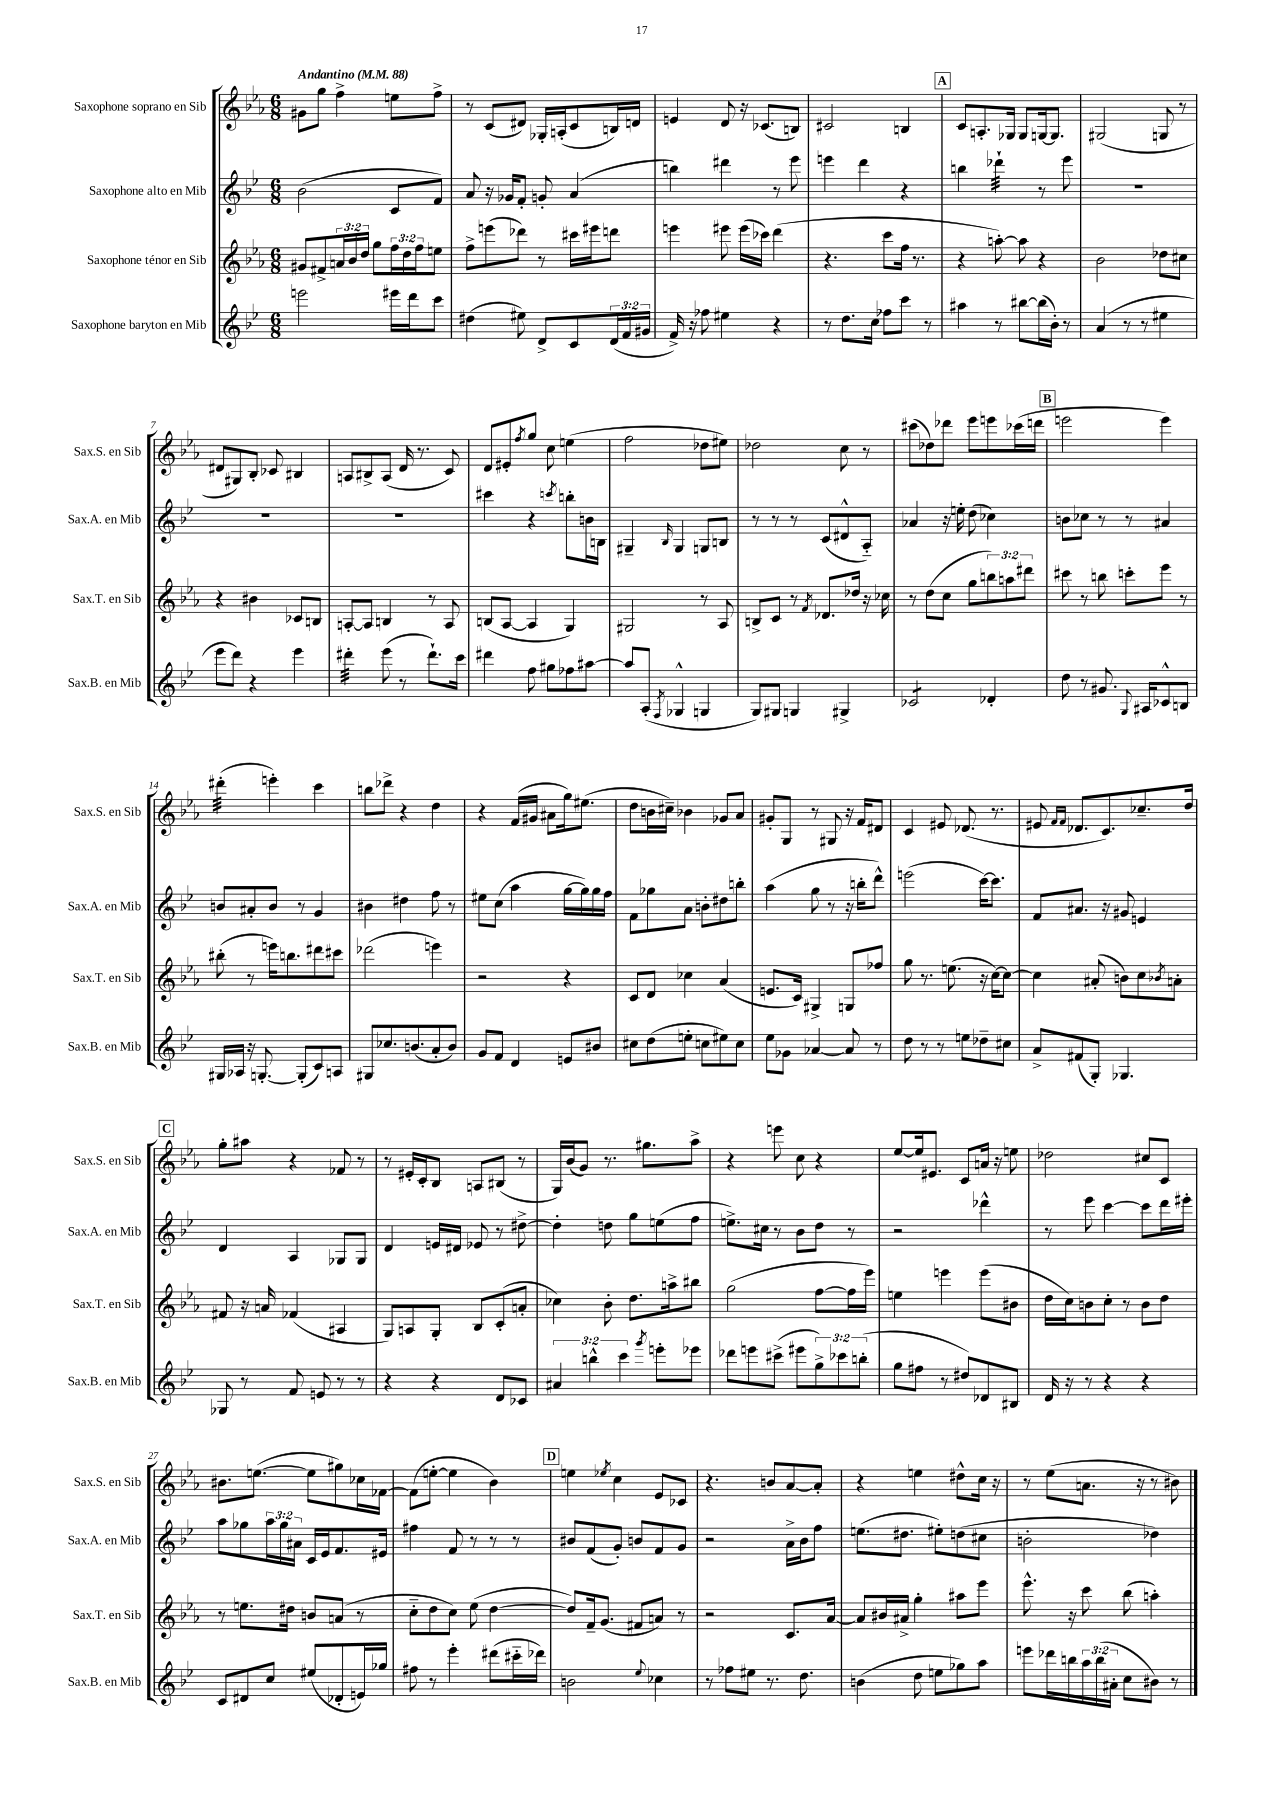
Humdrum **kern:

**kern	**kern	**kern	**kern
*staff4	*staff3	*staff2	*staff1
*clefG2	*clefG2	*clefG2	*clefG2
*k[b-e-]	*k[b-e-a-]	*k[b-e-]	*k[b-e-a-]
*M6/8	*M6/8	*M6/8	*M6/8
*MM88	*MM88	*MM88	*MM88
2eee	8g#	(2b-	8g#
.	8f#^	.	8gg
.	24a	.	4ff^
.	24b-	.	.
.	24dd	.	.
.	8gg	.	.
16eee#	24ff	8c	8ee
.	24dd	.	.
16ddd	.	.	.
.	24ff	.	.
8ccc	8ee	8f)	8ff^
=	=	=	=
(4dd#	8ff^	8a	8r
.	(8eee	16r	(8c
.	.	16g-	.
8ee#)	8ddd-)	8f'	8d#)
8d^	8r	8g'	16G-'
.	.	.	(16A'
8c	16ccc#	(4a	8c
.	16eee#	.	.
(24d	8ddd	.	16B)
24f	.	.	.
.	.	.	16d
24g#	.	.	.
=	=	=	=
16f^)	4eee	4bb)	4e
16r	.	.	.
8ff-	.	.	.
4ee#	8eee#	4ddd#	8d
.	(16eee#	.	16r
.	16ccc-)	.	(8.c-
4r	(4ddd	8r	.
.	.	8eee-	8B)
=	=	=	=
8r	4.r	4eee	2c#
8.dd	.	.	.
.	.	4ddd	.
16cc	.	.	.
8ff-	8ccc	.	.
8ccc	16ff	4r	4B
.	8.r	.	.
8r	.	.	.
=	=	=	=
4aa#	4r	4bb	8c
.	.	.	8.A'
8r	[8aa')	4ddd-`	.
.	.	.	16G-
[8bb#	8aa]	.	8G-
(16bb#]	4r	8r	[16G
16b-')	.	.	8.G]
8r	.	8eee-	.
=	=	=	=
(4a	2b-	2.r	(2G#
8r	.	.	.
8r	.	.	.
4ee#	8dd-	.	8G
.	8cc#	.	8r
=	=	=	=
8eee-	4r	2.r	8d#
8ddd)	.	.	8G#)
4r	4b#	.	8B-'
.	.	.	8c-
4eee-	8c-	.	4B#
.	8B	.	.
=	=	=	=
4ddd#'	[8A'	2.r	8A
.	8A]	.	8B#^
(8eee-	4B	.	(8A
8r	.	.	16d
.	.	.	8.r
8.ddd#`)	8r	.	.
.	8A	.	8c)
16ccc	.	.	.
=	=	=	=
4ddd#	(8B	4ccc#	8d
.	[8A-	.	8e#'
.	.	.	8qff
8ff	4A-]	4r	8gg
8gg#	.	.	8cc
.	.	8qccc	.
8ff-	4G)	8bb'	(4ee
[8aa#	.	16b	.
.	.	16B	.
=	=	=	=
8aa#]	2G#	4G#~	2ff
(8A'	.	.	.
8qF	.	16qqB-	.
4G-^^	.	4G#	.
4G	8r	8G	8dd-
.	8A-	8B	8ee#)
=	=	=	=
8G)	8B^	8r	2dd-
8G#	8c	8r	.
4G	8r	8r	.
.	8qf	.	.
.	8.d-	(8c	.
4G#^	.	8d#^^	8cc
.	16dd-	.	.
.	16r	8A'~)	8r
.	16cc-	.	.
=	=	=	=
2c-	8r	4a-	(8ccc#
.	(8dd	.	8dd-)
.	8cc	16r	8ddd-
.	.	16ee'	.
.	8gg	(8dd	8eee-
4d-'	12bb)	4cc-)	8eee
.	12aa	.	.
.	.	.	(16ccc-
.	12ddd#	.	.
.	.	.	16ddd
=	=	=	=
8dd	8ccc#	8b	2eee
8r	8r	8cc-	.
8.g#	8bb	8r	.
.	8ccc'	8r	.
8qqG	.	.	.
16A#	.	.	.
8c-^^	8eee-	4a#	4eee)
8B	8r	.	.
=	=	=	=
16G#	(8bb#'	8b	(4ddd#'
16A-	.	.	.
16r	8r	8a#'	.
[8.G'	.	.	.
.	16eee)	8b	4eee')
.	8.bb	.	.
(8G']	.	8r	.
8c)	8ddd#	4g	4ccc
8A	8ccc#	.	.
=	=	=	=
8G#	(2ddd-	4b#	8bb
8.cc-	.	.	8ddd-^
.	.	4dd#	4r
(8.b	.	.	.
8a'	4eee)	8ff	4dd
8b)	.	8r	.
=	=	=	=
8g	2r	8ee#	4r
8f	.	(8cc	.
4d	.	4aa	(16f
.	.	.	16g#
.	.	.	8a#
8e	4r	[16gg	16gg)
.	.	16gg])	(8.ee#
8b#	.	16gg	.
.	.	16ff	.
=	=	=	=
8cc#	8c	8f	8dd
(8dd	8d	8gg-	16b
.	.	.	16cc#~)
8ee'	4cc-	8a	4b-
8cc	.	8b'	.
8ee#)	(4a-	8dd#	8g-
8cc	.	8bb'	8a-
=	=	=	=
8ee-	8.e	(4aa	8g#'
8g-	.	.	8G
.	16c)	.	.
[4a-	4G#^	8gg	8r
.	.	8r	8G#
8a-]	8G	16r	16r
.	.	16bb'	16f
8r	8ff-	8ddd^^)	8d#
=	=	=	=
8dd	8gg	(2eee	4c
8r	8.r	.	.
8r	.	.	8e#
.	(8.ee	.	.
8ee	.	.	(8.d-
8dd-~	16r	[16ccc)	.
.	[16cc)	8.ccc]	8.r
8cc#	8cc_	.	.
=	=	=	=
8a^	4cc]	8f	8e#
.	.	.	16qqf
.	.	.	16qqf
(8f#	.	8.a#	8.d-
8G')	(8a#'	.	.
.	.	16r	8.c)
4.G-	8b)	8g#	.
.	8cc	4e	8.cc-~
.	8qb-	.	.
.	8a'	.	.
.	.	.	16dd
=	=	=	=
8G-	8f#	4d	8gg'
8r	16r	.	8aa#
.	16a	.	.
8f	(4f-	4A	4r
8e	.	.	.
8r	4A#	8G-	8f-
8r	.	8G-	8r
=	=	=	=
4r	8G)	4d	8r
.	8A	.	16e#'
.	.	.	16c'
4r	8G'	16e	8B-
.	.	16d#	.
.	8B-	8e-	8A
8d	(8c'	8r	(8B#
8c-	8a'	[8dd#^	8r
=	=	=	=
6a#	4cc-)	4dd#']	16G)
.	.	.	(16b-
.	.	.	8g)
6bb^^	.	.	.
.	8b-'	8dd	8.r
6ccc	.	.	.
.	8.dd	8gg	.
.	.	.	8.gg#
8qggg	.	.	.
8eee'	.	(8ee	.
.	16aa^	.	.
8eee-	8bb#	8ff	8aa-^
=	=	=	=
8ddd-	(2gg	8.ee^)	4r
8eee	.	.	.
.	.	16cc#	.
(8ccc#^	.	8r	8eee
8eee#	.	8b-	8cc
12gg^)	[8ff	8dd	4r
12ccc-	.	.	.
.	16ff]	8r	.
(12bb'	.	.	.
.	16eee-)	.	.
=	=	=	=
8gg	4ee	2r	[8ee-
8ff#	.	.	16ee-]
.	.	.	8.e#
8r	4eee	.	.
8dd#)	.	.	8c
8d-	(8eee	4ddd-^^	16a
.	.	.	16r
8B#	8b#	.	8ee
=	=	=	=
16d	16dd	8r	2dd-
16r	16cc)	.	.
8r	8b	8eee-	.
4r	8cc'	[4ccc	.
.	8r	.	.
4r	8b	8ccc]	8cc#
.	8dd	16ddd	8c
.	.	16eee#'	.
=	=	=	=
8c	8r	8aa	8.b#
8d#	8.ee	8gg-	.
.	.	.	([8.ee
8cc	.	24aa	.
.	.	24gg-	.
.	16dd#	.	.
.	.	24a#	.
(8ee#	8b	16c	8ee]
.	.	16e-	.
8d-'	(8a	8.f	8gg#)
16e)	8r	.	16cc-
16gg-	.	16e#	[16f-
=	=	=	=
8ff#	8cc'~	4ff#	(8f-]
8r	8dd	.	[8ee'
4eee-'	8cc)	8f	4ee]
.	(8ee-	8r	.
(8ddd#	[4dd	8r	4b-)
16ccc#'~	.	8r	.
16ddd-)	.	.	.
=	=	=	=
2b	8dd])	8b#	4ee
.	16f~	(8f	.
.	(8.g	.	.
.	.	.	8qee-
.	.	8g')	4cc
.	8f#	8b	.
8qqee-	.	.	.
4cc-	8a)	8f	8e-
.	8r	8g	8c-
=	=	=	=
8r	2r	2r	4.r
8ff-	.	.	.
8ee#	.	.	.
8.r	.	.	8b
.	8.c	16a^	[8a-
8.dd	.	16b-	.
.	.	8ff	8a-']
.	[16a-	.	.
=	=	=	=
(4b	8a-]	(8.ee	4r
.	16b#	.	.
.	16a#^	8.dd#	.
8dd	4gg'	.	4ee
8ee	.	8ee#')	.
8gg-)	8aa#	(8dd	8dd#^^
8aa	8eee-	8cc#	16cc
.	.	.	16r
=	=	=	=
8eee	8.eee-^^	2b'	8r
16ddd-	.	.	(8ee-
16bb	16r	.	.
24aa	8ccc	.	8.a
(24bb	.	.	.
24a#'	.	.	.
8cc	(8bb-	.	.
.	.	.	16r
8b#)	4aa')	4dd-)	8r
8r	.	.	8b#)
==	==	==	==
*-	*-	*-	*-
